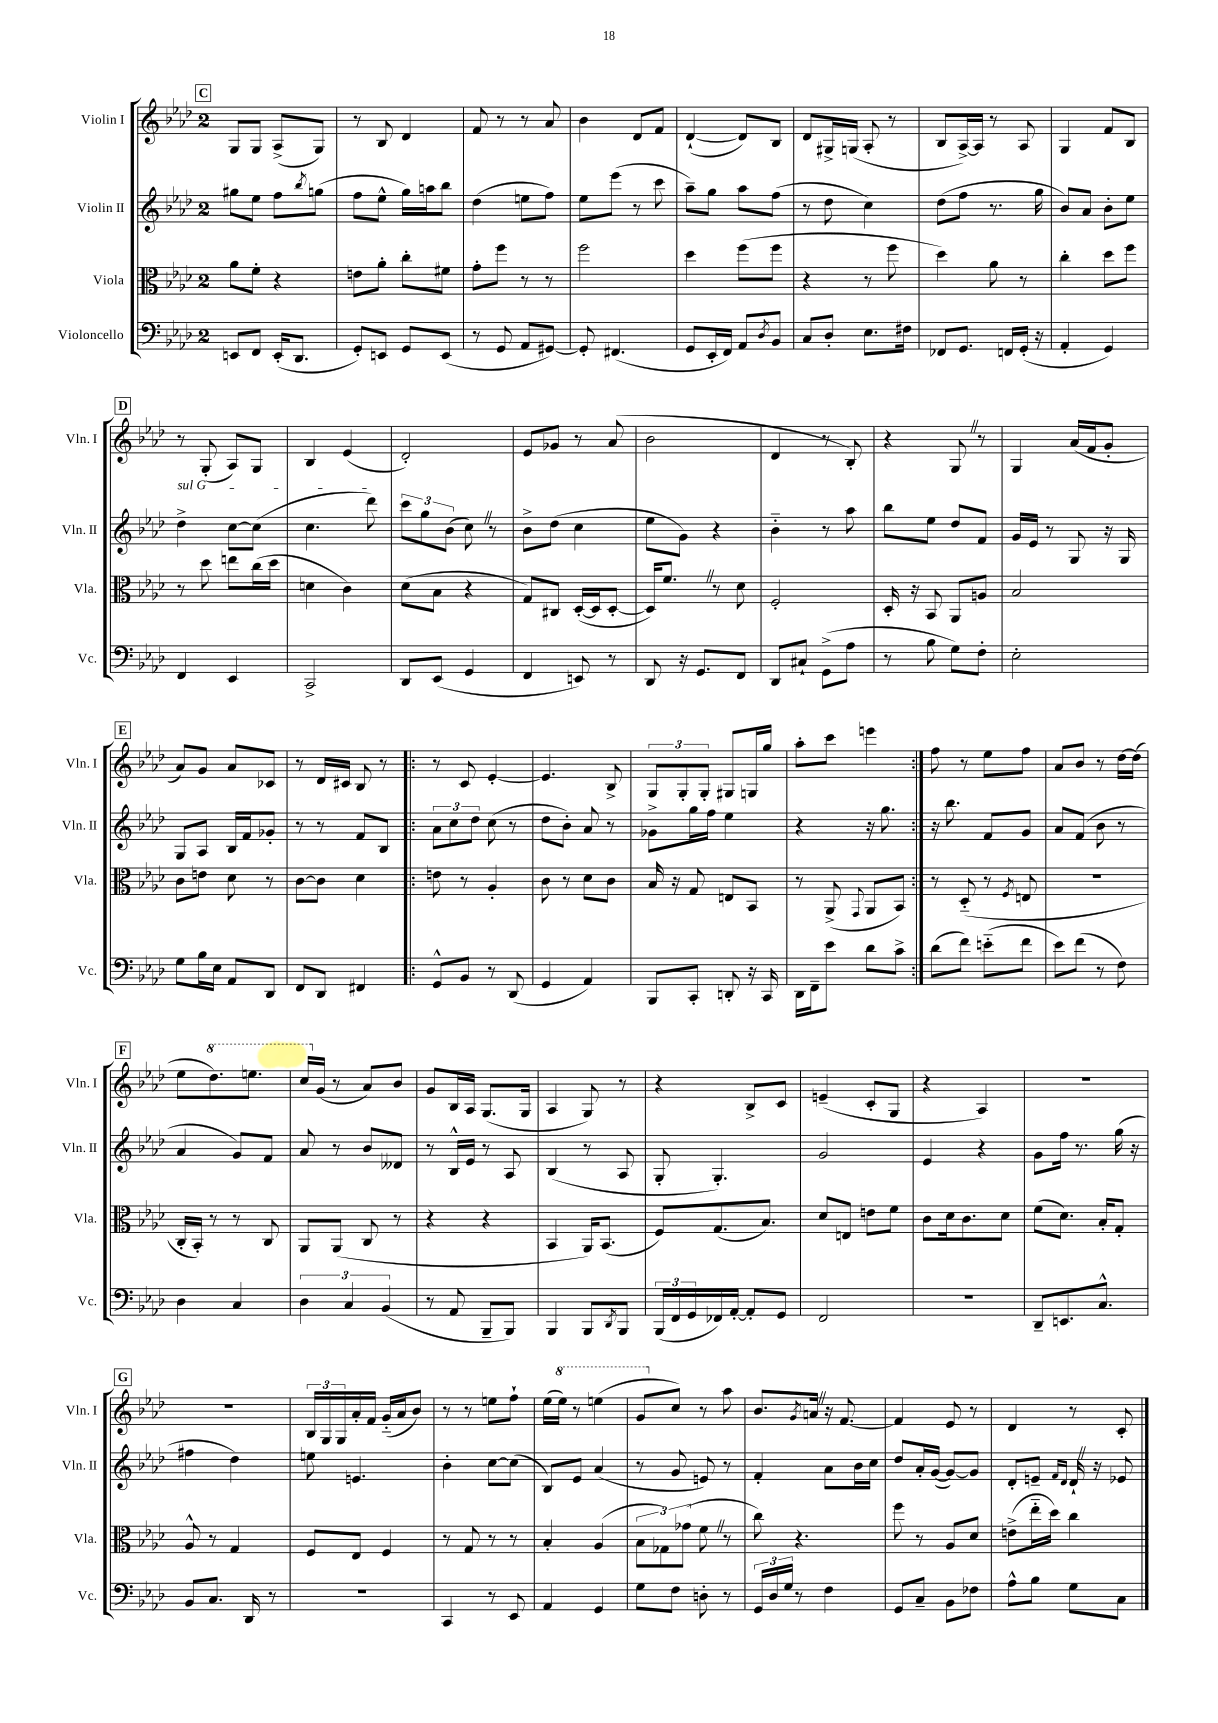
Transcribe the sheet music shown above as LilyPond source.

<<
\new StaffGroup <<
\new Staff = "s0" \with { instrumentName = "Violin I" shortInstrumentName = "Vln. I" } {
    \clef treble \key aes \major \once \override Staff.TimeSignature.style = #'single-digit \time 2/4
    \mark \markup { \box "C" } g8 g8 aes8->( g8) |
    r8 bes8 des'4 |
    f'8 r8 r8 aes'8 |
    bes'4 des'8 f'8 |
    des'4~-!( des'8) bes8 |
    des'8 gis16-> g16( aes8-. r8 |
    bes8 aes16~->) aes16 r8 aes8 |
    g4 f'8 bes8 |
    \mark \markup { \box "D" } r8 g8-.( aes8) g8 |
    bes4 ees'4( |
    des'2-.) |
    ees'8 ges'8 r8 aes'8( |
    bes'2 |
    des'4 r8 bes8-.) |
    r4 g8 \once \override BreathingSign.text = \markup { \musicglyph "scripts.caesura.straight" } \breathe r8 |
    g4 aes'16( f'16 g'8-. |
    \mark \markup { \box "E" } aes'8) g'8 aes'8 ces'8 |
    r8 des'16 cis'16 bes8 r8 |
    \repeat volta 2 { r8 c'8 ees'4~-. |
    ees'4. bes8-> |
    \tuplet 3/2 { g8 g8-. g8-. } gis8 g16 g''16 |
    aes''8-. c'''8 e'''4 | }
    f''8 r8 ees''8 f''8 |
    aes'8 bes'8 r8 des''16~ des''16( |
    \mark \markup { \box "F" } ees''8 \ottava #1 des'''8.) e'''8. |
    c'''16 \ottava #0 g'16( r8 aes'8) bes'8 |
    g'8 bes16 aes16 g8.( g16 |
    aes4 g8) r8 |
    r4 bes8-> c'8 |
    e'4--( c'8-. g8 |
    r4 aes4) |
    r2 |
    \mark \markup { \box "G" } R2 |
    \tuplet 3/2 { bes16 g16 g16 } aes'16-. f'16 g'16-_( aes'16 bes'8) |
    r8 r8 e''8 f''8-! |
    ees''16( \ottava #1 ees'''16) r8 e'''4( |
    g''8 \ottava #0 c''8) r8 aes''8 |
    bes'8. \acciaccatura { g'8 } a'16 \once \override BreathingSign.text = \markup { \musicglyph "scripts.caesura.straight" } \breathe r16 f'8.~ |
    f'4 ees'8 r8 |
    des'4 r8 c'8-. \bar "|." |
}
\new Staff = "s1" \with { instrumentName = "Violin II" shortInstrumentName = "Vln. II" } {
    \clef treble \key aes \major \once \override Staff.TimeSignature.style = #'single-digit \time 2/4
    \mark \markup { \box "C" } gis''8 ees''8 f''8 \acciaccatura { bes''8 } g''8( |
    f''8 ees''8-^ g''16) a''16 bes''8 |
    des''4( e''8 f''8) |
    ees''8 ees'''8( r8 c'''8 |
    aes''8--) g''8 aes''8 f''8( |
    r8 des''8 c''4) |
    des''8( f''8 r8. g''16 |
    bes'8) aes'8 bes'8-. ees''8 |
    \mark \markup { \box "D" } \once \override TextSpanner.bound-details.left.text = \markup { \italic "sul G" } des''4->\startTextSpan c''8~ c''8( |
    c''4. des'''8\stopTextSpan) |
    \tuplet 3/2 { c'''8 g''8 bes'8( } c''8) \once \override BreathingSign.text = \markup { \musicglyph "scripts.caesura.straight" } \breathe r8 |
    bes'8-> des''8( c''4 |
    ees''8 g'8) r4 |
    bes'4-_ r8 aes''8 |
    bes''8 ees''8 des''8 f'8 |
    g'16 ees'16 r8 g8 r16 g16 |
    \mark \markup { \box "E" } g8 aes8 bes16 f'16 ges'8-. |
    r8 r8 f'8 bes8 |
    \repeat volta 2 { \tuplet 3/2 { aes'8 c''8 des''8 } c''8( r8 |
    des''8 bes'8-.) aes'8 r8 |
    ges'8-> g''16 f''16 ees''4 |
    r4 r16 g''8. | }
    r16 bes''8. f'8 g'8 |
    aes'8 f'8( bes'8 r8 |
    \mark \markup { \box "F" } aes'4 g'8) f'8 |
    aes'8 r8 bes'8 deses'8 |
    r8 bes16-^ ees'16 r8 aes8 |
    bes4( r8 aes8 |
    g8-. g4.-.) |
    g'2 |
    ees'4 r4 |
    g'8 f''16 r8. g''16( r16 |
    \mark \markup { \box "G" } fis''4 des''4) |
    e''8 e'4. |
    bes'4-. c''8~ c''8( |
    bes8) ees'8 aes'4( |
    r8 g'8 e'8) r8 |
    f'4-. aes'8 bes'16 c''16 |
    des''8 aes'16-. g'16~( g'8~) g'8 |
    des'8-. e'8-- \grace { f'16 des'16 } des'16-! \once \override BreathingSign.text = \markup { \musicglyph "scripts.caesura.straight" } \breathe r16 ees'8 \bar "|." |
}
\new Staff = "s2" \with { instrumentName = "Viola" shortInstrumentName = "Vla." } {
    \clef alto \key aes \major \once \override Staff.TimeSignature.style = #'single-digit \time 2/4
    \mark \markup { \box "C" } aes'8 f'8-. r4 |
    e'8 aes'8-. c''8-. fis'8 |
    g'8-. f''8 r8 r8 |
    f''2 |
    des''4 f''8( f''8 |
    r4 r8 f''8 |
    des''4) aes'8 r8 |
    c''4-. des''8 f''8 |
    \mark \markup { \box "D" } r8 des''8 e''8 c''16( des''16 |
    d'4 c'4) |
    des'8( bes8 r4 |
    g8) cis8 des16~-.( des16 des8~-. |
    des16) f'8. \once \override BreathingSign.text = \markup { \musicglyph "scripts.caesura.straight" } \breathe r8 des'8 |
    f2-. |
    des16-. r16 bes,8 aes,8 a8 |
    bes2 |
    \mark \markup { \box "E" } c'8 e'8 des'8 r8 |
    c'8~ c'8 des'4 |
    \repeat volta 2 { e'8 r8 aes4-. |
    c'8 r8 des'8 c'8 |
    bes16 r16 g8 e8 bes,8 |
    r8 aes,8->( \appoggiatura { g,8 } aes,8 bes,8) | }
    r8 des8-_( r8 \acciaccatura { f8 } e8 |
    R2 |
    \mark \markup { \box "F" } c16-. bes,16-.) r8 r8 c8 |
    aes,8 aes,8( c8 r8 |
    r4 r4 |
    bes,4 aes,16) bes,8.( |
    f8) g8.( bes8.) |
    des'8 e8 e'8 f'8 |
    c'8 des'16 c'8. des'8 |
    f'8( des'8.) bes16-. g8-. |
    \mark \markup { \box "G" } aes8-^ r8 g4 |
    f8 ees8 f4 |
    r8 g8 r8 r8 |
    bes4-. aes4( |
    \tuplet 3/2 { bes8 ges8) ges'8( } f'8 \once \override BreathingSign.text = \markup { \musicglyph "scripts.caesura.straight" } \breathe r8 |
    c''8) r4. |
    f''8 r8 aes8 des'8 |
    e'8->( ees''16-_ des''16) c''4 \bar "|." |
}
\new Staff = "s3" \with { instrumentName = "Violoncello" shortInstrumentName = "Vc." } {
    \clef bass \key aes \major \once \override Staff.TimeSignature.style = #'single-digit \time 2/4
    \mark \markup { \box "C" } e,8 f,8 e,16-.( des,8. |
    g,8-.) e,8 g,8 e,8( |
    r8 g,8 aes,8 gis,8~) |
    gis,8-. fis,4.( |
    g,8 ees,16-. f,16) aes,8 \acciaccatura { des8 } bes,8 |
    c8 des8-. ees8. fis16 |
    fes,8 g,8. f,16 g,16-.( r16 |
    aes,4-. g,4) |
    \mark \markup { \box "D" } f,4 ees,4 |
    c,2-> |
    des,8 ees,8( g,4 |
    f,4 e,8) r8 |
    des,8 r16 g,8. f,8 |
    des,8 cis8-! g,8->( aes8 |
    r8 bes8 g8) f8-. |
    ees2-. |
    \mark \markup { \box "E" } g8 bes16 ees16 aes,8 des,8 |
    f,8 des,8 fis,4 |
    \repeat volta 2 { g,8-^ bes,8 r8 des,8( |
    g,4 aes,4) |
    bes,,8 c,8-. d,8-. r16 c,16 |
    des,16 f,16-- ees'8 des'8 c'8-> | }
    des'8( f'8) e'8-_( f'8 |
    ees'8) f'8( r8 f8) |
    \mark \markup { \box "F" } des4 c4 |
    \tuplet 3/2 { des4 c4 bes,4( } |
    r8 aes,8 bes,,8-- bes,,8) |
    bes,,4 bes,,8 \acciaccatura { des,8 } bes,,8 |
    \tuplet 3/2 { bes,,16( f,16 g,16 } fes,16) aes,16~-. aes,8-. g,8 |
    f,2 |
    r2 |
    des,8-- e,8. c8.-^ |
    \mark \markup { \box "G" } bes,8 c8. des,16 r8 |
    r2 |
    c,4 r8 ees,8 |
    aes,4 g,4 |
    g8 f8 d8-. r8 |
    \tuplet 3/2 { g,16 des16 g16 } r8 f4 |
    g,8 c8-- bes,8 fes8 |
    aes8-^ bes8 g8 c8 \bar "|." |
}
>>
>>
